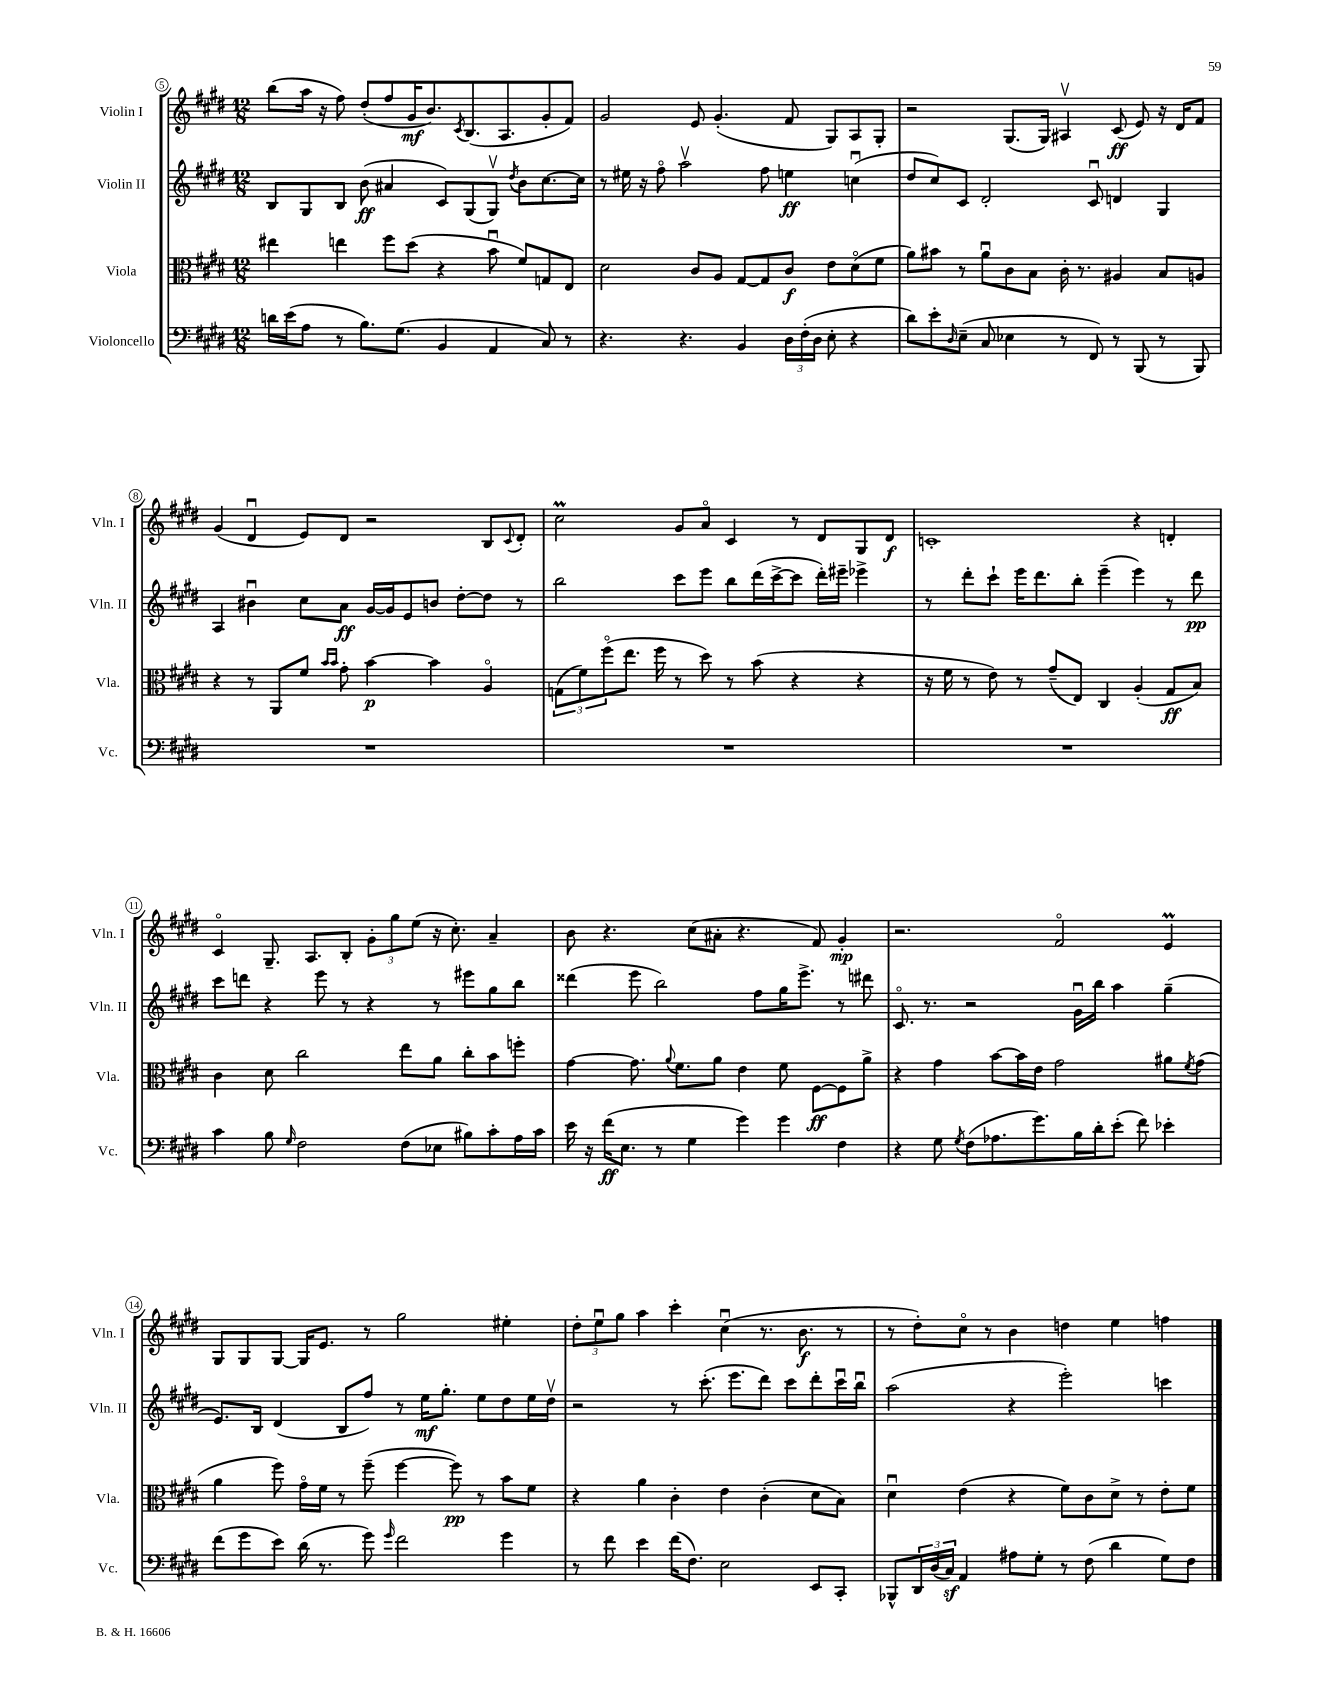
<<
\new StaffGroup <<
\new Staff = "s0" \with { instrumentName = "Violin I" shortInstrumentName = "Vln. I" } {
    \clef treble \key e \major \numericTimeSignature \time 12/8
    b''8( a''16 r16 fis''8) dis''8-.( fis''8 gis'16\mf b'8.) \acciaccatura { cis'8 } b8.( a8. gis'8-. fis'8) |
    gis'2 e'8 gis'4.-.( fis'8 gis8) a8 gis8-. |
    r2 gis8.( gis16) ais4\upbow cis'8\ff( e'8) r16 dis'16 fis'8 |
    gis'4( dis'4\downbow e'8) dis'8 r2 b8 \appoggiatura { cis'8 } dis'8-. |
    cis''2\prall gis'8 a'8\flageolet cis'4 r8 dis'8 gis8 dis'8\f |
    c'1-. r4 d'4-. |
    cis'4\flageolet gis8.-- a8. b8-. \tuplet 3/2 { gis'8-. gis''8 e''8( } r16 cis''8.-.) a'4-- |
    b'8 r4. cis''8( ais'8-. r4. fis'8) gis'4-.\mp |
    r2. fis'2\flageolet e'4\prall |
    gis8 gis8 gis8~ gis16 e'8. r8 gis''2 eis''4-. |
    \tuplet 3/2 { dis''8-. e''8\downbow gis''8 } a''4 cis'''4-. cis''4\downbow( r8. b'8.\f r8 |
    r8 dis''8-.) cis''8\flageolet r8 b'4 d''4 e''4 f''4 \bar "|." |
}
\new Staff = "s1" \with { instrumentName = "Violin II" shortInstrumentName = "Vln. II" } {
    \clef treble \key e \major \numericTimeSignature \time 12/8
    b8 gis8 b8 b'8\ff( ais'4 cis'8) gis8( gis8\upbow) \acciaccatura { dis''8 } b'8 cis''8.~ cis''16 |
    r8 eis''16 r16 fis''8\flageolet a''2\upbow fis''8 e''4\ff c''4\downbow( |
    dis''8 cis''8) cis'8 dis'2-. cis'8\downbow d'4 gis4 |
    a4 bis'4\downbow cis''8 a'8\ff gis'16~ gis'16 e'8 b'8 dis''8~-. dis''8 r8 |
    b''2 cis'''8 e'''8 b''8 dis'''16( cis'''16~-> cis'''8 dis'''16-.) eis'''16-- ees'''4-> |
    r8 dis'''8-. cis'''8-! e'''16 dis'''8. b''8-. e'''4--( e'''4) r8 dis'''8\pp |
    cis'''8 d'''8 r4 e'''8 r8 r4 r8 eis'''8 gis''8 b''8 |
    disis'''4( e'''8 b''2) fis''8 gis''16 e'''8.-> r8 dis'''8 |
    cis'8.\flageolet r8. r2 gis'16\downbow b''16 a''4 gis''4--( |
    e'8.) b16 dis'4( b8 fis''8) r8 e''16\mf gis''8.-. e''8 dis''8 e''16 dis''16\upbow |
    r2 r8 cis'''8.-.( e'''8. dis'''8) cis'''8 dis'''8-. cis'''16\downbow b''16\downbow |
    a''2( r4 e'''2-.) c'''4 \bar "|." |
}
\new Staff = "s2" \with { instrumentName = "Viola" shortInstrumentName = "Vla." } {
    \clef alto \key e \major \numericTimeSignature \time 12/8
    eis''4 e''4 fis''8 dis''8( r4 b'8\downbow fis'8) g8 e8 |
    dis'2 cis'8 a8 gis8~ gis8 cis'8\f e'8 dis'8\flageolet( fis'8 |
    a'8) bis'8 r8 a'8\downbow cis'8 b8 cis'16-. r8. ais4 b8 a8 |
    r4 r8 a,8 fis'8 \grace { b'16 b'16 } gis'8-. b'4~\p b'4 a4\flageolet |
    \tuplet 3/2 { g8( fis'8) fis''8\flageolet( } e''8. fis''16 r8 dis''8) r8 b'8( r4 r4 |
    r16 fis'16 r8 e'8) r8 gis'8--( e8) cis4 a4-.( gis8\ff b8) |
    cis'4 dis'8 cis''2 e''8 a'8 cis''8-. b'8 f''8-. |
    gis'4~ gis'8. \appoggiatura { a'8 } fis'8. a'8 e'4 fis'8 fis8~\ff fis8 a'8-> |
    r4 gis'4 b'8~ b'16 e'16 gis'2 ais'8 \acciaccatura { fis'8 } gis'8( |
    a'4 fis''8) gis'16\flageolet fis'16 r8 fis''8--( fis''4~ fis''8\pp) r8 b'8 fis'8 |
    r4 a'4 cis'4-. e'4 cis'4-.( dis'8 b8) |
    dis'4\downbow e'4( r4 fis'8) cis'8 dis'8-> r8 e'8-. fis'8 \bar "|." |
}
\new Staff = "s3" \with { instrumentName = "Violoncello" shortInstrumentName = "Vc." } {
    \clef bass \key e \major \numericTimeSignature \time 12/8
    d'16 e'16( a8 r8 b8.) gis8.( b,4 a,4 cis8) r8 |
    r4. r4. b,4 \tuplet 3/2 { dis16 fis16-.( dis16 } e8-. r4 |
    dis'8) e'8-. \grace { dis16 } e8--( cis8 ees4 r8 fis,8) r8 b,,8( r8 b,,8) |
    R1. |
    R1. |
    R1. |
    cis'4 b8 \grace { gis16 } fis2 fis8( ees8 bis8) cis'8-. a16 cis'16 |
    e'16 r16 fis'16\ff( e8. r8 gis4 gis'4) gis'4 fis4 |
    r4 gis8 \acciaccatura { gis8 } fis8( aes8. gis'8.) b16 dis'16-. e'8-.( fis'8) ees'4-. |
    fis'8( gis'8 e'8) dis'16( r8. gis'8) \grace { gis'16 } fis'2 gis'4 |
    r8 fis'8 e'4 fis'16( fis8.) e2 e,8 cis,8-. |
    bes,,8-^ \tuplet 3/2 { dis,16 dis16( cis16\sf) } a,4 ais8 gis8-. r8 fis8( dis'4 gis8) fis8 \bar "|." |
}
>>
>>
\layout { \context { \Score currentBarNumber = #5 \override BarNumber.stencil = #(make-stencil-circler 0.1 0.3 ly:text-interface::print) } }
